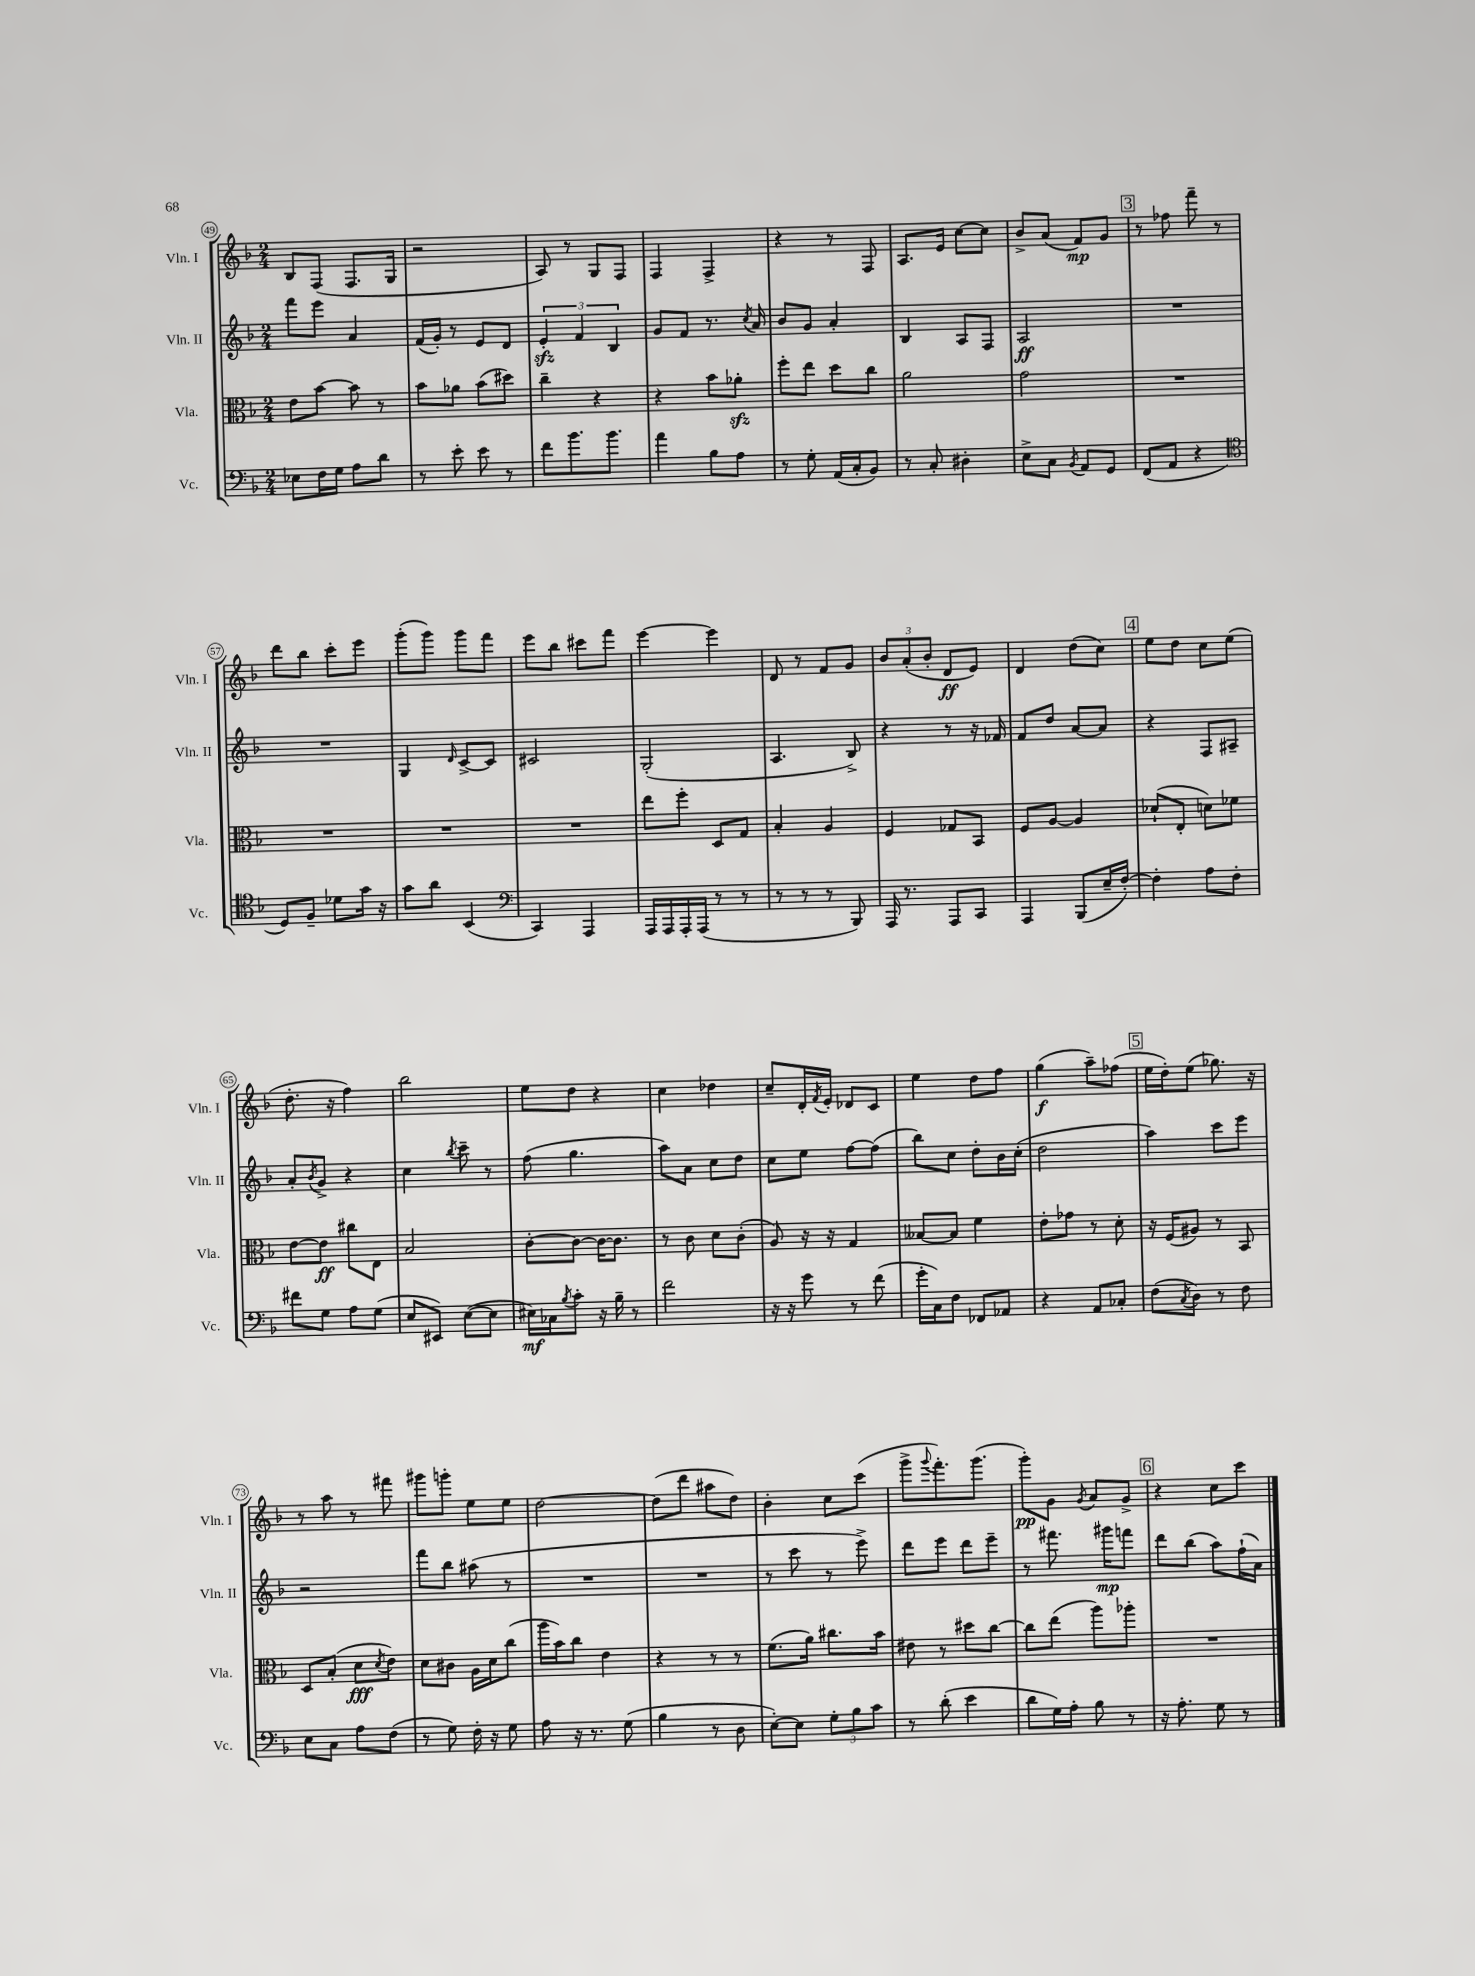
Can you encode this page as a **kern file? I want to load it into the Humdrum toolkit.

**kern	**kern	**kern	**kern
*staff4	*staff3	*staff2	*staff1
*clefF4	*clefC3	*clefG2	*clefG2
*k[b-]	*k[b-]	*k[b-]	*k[b-]
*M2/4	*M2/4	*M2/4	*M2/4
8E-	8e	8fff	8B-
16F	[8b-	8eee	(8F
16G	.	.	.
8A	8b-]	4a	8.F
8d	8r	.	.
.	.	.	16G
=	=	=	=
8r	8b-	(16f	2r
.	.	16g')	.
8e'	8a-	8r	.
8e	(8b-	8e	.
8r	8dd#)	8d	.
=	=	=	=
8f	4cc~	6e'	8A)
8.b-	.	.	8r
.	.	6f	.
.	4r	.	8G
8.b-	.	.	.
.	.	6B-	.
.	.	.	8F
=	=	=	=
4a	4r	8g	4F
.	.	8f	.
8B-	8b-	8.r	4F^
8A	8a-'	.	.
.	.	8qcc	.
.	.	16a	.
=	=	=	=
8r	8ff'	8b-	4r
8G'	8ee	8g	.
(16AA	8dd	4a'	8r
16C'	.	.	.
8BB-)	8cc	.	8F
=	=	=	=
8r	2a	4B-	8.A
8C'	.	.	.
.	.	.	16e
4D#'	.	8A	[8cc
.	.	8F	8cc]
=	=	=	=
8E^	2g	2A	8b-^
8C	.	.	(8a
8qBB-	.	.	.
8AA	.	.	8f)
8GG	.	.	8g
=	=	=	=
(8FF	2r	2r	8r
8AA	.	.	8ff-
4r	.	.	8fff~
.	.	.	8r
=	=	=	=
*clefC4	*	*	*
8D)	2r	2r	8ddd
8F~	.	.	8bb-
8d-	.	.	8ccc'
16g	.	.	8eee
16r	.	.	.
=	=	=	=
8g	2r	4G	(8ggg'
8a	.	.	8ggg)
.	.	16qqd	.
(4BB-	.	[8c^	8ggg
.	.	8c]	8fff
=	=	=	=
*clefF4	*	*	*
4CC)	2r	2c#	8eee
.	.	.	8bb-
4AAA	.	.	8ccc#
.	.	.	8fff
=	=	=	=
16AAA	8ee	(2G'	[4eee
16AAA	.	.	.
16AAA'	8ff'	.	.
(16AAA	.	.	.
8r	8D	.	4eee]
8r	8G	.	.
=	=	=	=
8r	4B-'	4.A	8d
8r	.	.	8r
8r	4A	.	8f
8BBB-)	.	8B-^)	8g
=	=	=	=
16AAA	4F	4r	12b-
8.r	.	.	.
.	.	.	(12a'
.	.	.	12b-'
8AAA	8G-	8r	8d
8CC	8BB-	16r	8e)
.	.	16f-	.
=	=	=	=
4AAA	8F	8f	4d
.	[8A	8dd	.
(8BBB-	4A]	[8a	(8dd
16E~	.	8a]	8cc)
[16F')	.	.	.
=	=	=	=
4F']	(8d-`	4r	8ee
.	8E'	.	8dd
8A	8d)	8F	8cc
8F'	8f-	8A#~	(8ee
=	=	=	=
8f#	[8e	8a'	8.dd'
.	.	8qb-	.
8G	8e]	8g^	.
.	.	.	16r
8A	8cc#	4r	4ff)
(8G	8E	.	.
=	=	=	=
8E	2B-	4cc	2bb-
8EE#)	.	.	.
.	.	8qbb-	.
([8E	.	8ccc~	.
8E]	.	8r	.
=	=	=	=
16E#)	[8c'	(8ff	8ee
16C-	.	.	.
8qB-	.	.	.
8c'	8c_	4.gg	8dd
16r	16c_	.	4r
16B-~	8.c]	.	.
8r	.	.	.
=	=	=	=
2f	8r	8aa)	4cc
.	8c	8a	.
.	8d	8cc	4dd-
.	(8c'	8dd	.
=	=	=	=
16r	8A)	8cc	8cc~
16r	.	.	.
8g	16r	8ee	16d'
.	.	.	8qf
.	16r	.	16e'
8r	4G	[8ff	8d-
(8f	.	(8ff]	8c
=	=	=	=
16g'	[8B--	8bb-)	4ee
16C)	.	.	.
8F	8B--]	8cc	.
8FF-	4f	8dd'	8dd
8AA-	.	16b-	8ff
.	.	(16cc'	.
=	=	=	=
4r	8e'	2dd	(4gg
.	8g-	.	.
8AA	8r	.	8aa~)
8C-'	8d'	.	(8ff-
=	=	=	=
(8F	16r	4aa)	16ee
.	(16F	.	16dd')
8qC	.	.	.
8D)	8A#)	.	(8ee
8r	8r	8ccc	8.gg-)
8F	8BB-	8eee	.
.	.	.	16r
=	=	=	=
8E	8D	2r	8r
8C	(8B-'	.	8aa
8A	8d	.	8r
.	8qd	.	.
(8F	8e)	.	8fff#
=	=	=	=
8r	8d	8fff	8ggg#
8G)	8c#	8bb-	8ggg'
16F'	16A	(8aa#	8ee
16r	16d	.	.
8G	(8cc	8r	8ee
=	=	=	=
8A	16aa	2r	[2dd
.	16b-)	.	.
16r	8cc	.	.
8.r	.	.	.
.	4e	.	.
(8G	.	.	.
=	=	=	=
4B-	4r	2r	(8dd]
.	.	.	8ddd
8r	8r	.	8aa#
8D	8r	.	8dd)
=	=	=	=
[8E')	(8.f	8r	4b-'
8E]	.	8ccc	.
.	16a)	.	.
12G'	8.cc#	8r	8cc
12B-	.	.	.
.	.	8eee^)	(8ccc
12c	.	.	.
.	16b-	.	.
=	=	=	=
8r	8e#	8ddd	8ggg^
.	.	.	8qqggg
(8d'	8r	8eee	8.fff')
4e	8dd#	8ddd	.
.	.	.	(8.ggg
.	[8cc	8eee~	.
=	=	=	=
8d	8cc]	8r	8ggg')
16G)	(8ee	8.fff#	8g
16A'	.	.	.
.	.	.	8qg
8B-	8aa)	.	8a
.	.	16ggg#	.
8r	8aa-'	8fff	8g^
=	=	=	=
16r	2r	8ddd	4r
8.A'	.	.	.
.	.	(8bb-	.
8G	.	8aa)	8cc
8r	.	(16ff`	8ccc
.	.	16a)	.
==	==	==	==
*-	*-	*-	*-
